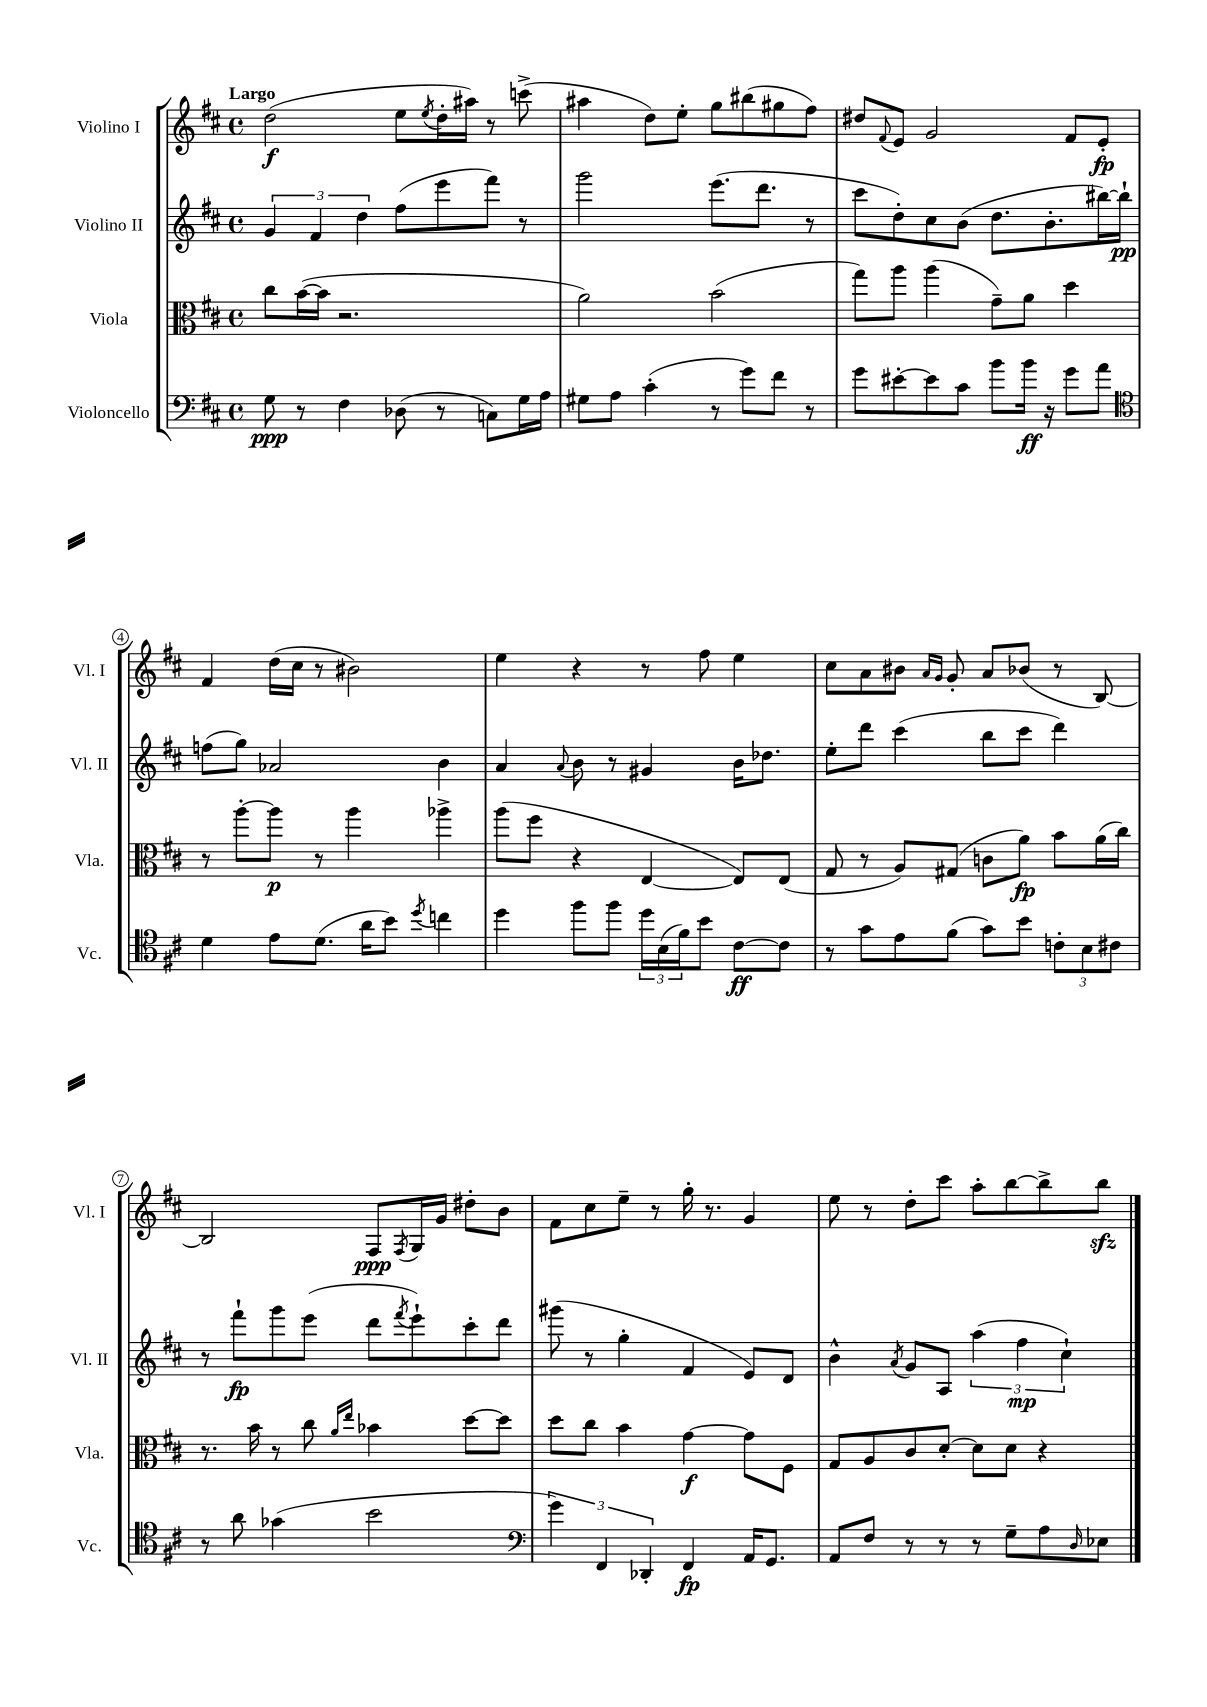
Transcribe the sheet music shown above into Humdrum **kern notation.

**kern	**kern	**kern	**kern
*staff4	*staff3	*staff2	*staff1
*clefF4	*clefC3	*clefG2	*clefG2
*k[f#c#]	*k[f#c#]	*k[f#c#]	*k[f#c#]
*M4/4	*M4/4	*M4/4	*M4/4
*met(c)	*met(c)	*met(c)	*met(c)
8G	8cc#	6g	(2dd
8r	([16b	.	.
.	.	6f#	.
.	16b]	.	.
4F#	2.r	.	.
.	.	6dd	.
(8D-	.	(8ff#	8ee
.	.	.	8qee
8r	.	8eee	16dd'
.	.	.	16aa#)
8C)	.	8fff#)	8r
16G	.	8r	(8ccc^
16A	.	.	.
=	=	=	=
8G#	2a)	2ggg	4aa#
8A	.	.	.
(4c#'	.	.	8dd)
.	.	.	8ee'
8r	(2b	(8.eee	8gg
8g)	.	.	(8bb#
.	.	8.ddd	.
8f#	.	.	8gg#
8r	.	8r	8ff#)
=	=	=	=
8g	8gg)	8ccc#	8dd#
.	.	.	8qqf#
[8e#'	8aa	8dd')	8e
8e#]	(4aa	8cc#	2g
8c#	.	(8b	.
8b	8g~)	8.dd	.
16b	8a	.	.
16r	.	8.b'	.
8g	4dd	.	8f#
8a	.	[16bb#)	8e'
.	.	16bb#`]	.
=	=	=	=
*clefC4	*	*	*
4d	8r	(8ff	4f#
.	[8aa'	8gg)	.
8e	8aa]	2a-	(16dd
.	.	.	16cc#
(8.d	8r	.	8r
.	4aa	.	2b#)
16a	.	.	.
8b)	.	.	.
8qdd	.	.	.
4cc	4aa-^	4b	.
=	=	=	=
4dd	(8aa	4a	4ee
.	8ff#	.	.
.	.	8qqa	.
8ff#	4r	8b	4r
8ff#	.	8r	.
24dd	[4E	4g#	8r
(24B	.	.	.
24f#)	.	.	.
8b	.	.	8ff#
[8c#	8E])	16b	4ee
.	.	8.dd-	.
8c#]	(8E	.	.
=	=	=	=
8r	8G	8ee'	8cc#
8g	8r	8ddd	8a
8e	8A)	(4ccc#	8b#
.	.	.	16qqa
.	.	.	16qqg
(8f#	(8G#	.	8g'
8g)	8c	8bb	8a
8b	8a)	8ccc#	(8b-
12c'	8b	4ddd)	8r
12B	.	.	.
.	(16a	.	[8B)
12c#	.	.	.
.	16cc#)	.	.
=	=	=	=
8r	8.r	8r	2B]
8a	.	8fff#`	.
.	16b	.	.
(4g-	8r	8ggg	.
.	8cc#	(8eee	.
.	16qqa	.	.
.	16qqee	.	.
2b	4b-	8ddd	8F#
.	.	8qfff#	8qF#
.	.	8eee`)	16G
.	.	.	16g
.	[8dd	8ccc#'	8dd#'
.	8dd]	8ddd	8b
=	=	=	=
*clefF4	*	*	*
6g)	8dd	(8ggg#	8f#
.	8cc#	8r	8cc#
6FF#	.	.	.
.	4b	4gg'	8ee~
6DD-'	.	.	.
.	.	.	8r
4FF#	[4g	4f#	16gg'
.	.	.	8.r
16AA	8g]	8e)	4g
8.GG	.	.	.
.	8F#	8d	.
=	=	=	=
8AA	8G	4b^^	8ee
8F#	8A	.	8r
.	.	8qa	.
8r	8c#	8g	8dd'
8r	[8d'	8A	8ccc#
8r	8d]	(6aa	8aa'
8G~	8d	.	[8bb
.	.	6ff#	.
8A	4r	.	8bb^]
.	.	6cc#`)	.
16qqD	.	.	.
8E-	.	.	8bb
==	==	==	==
*-	*-	*-	*-
